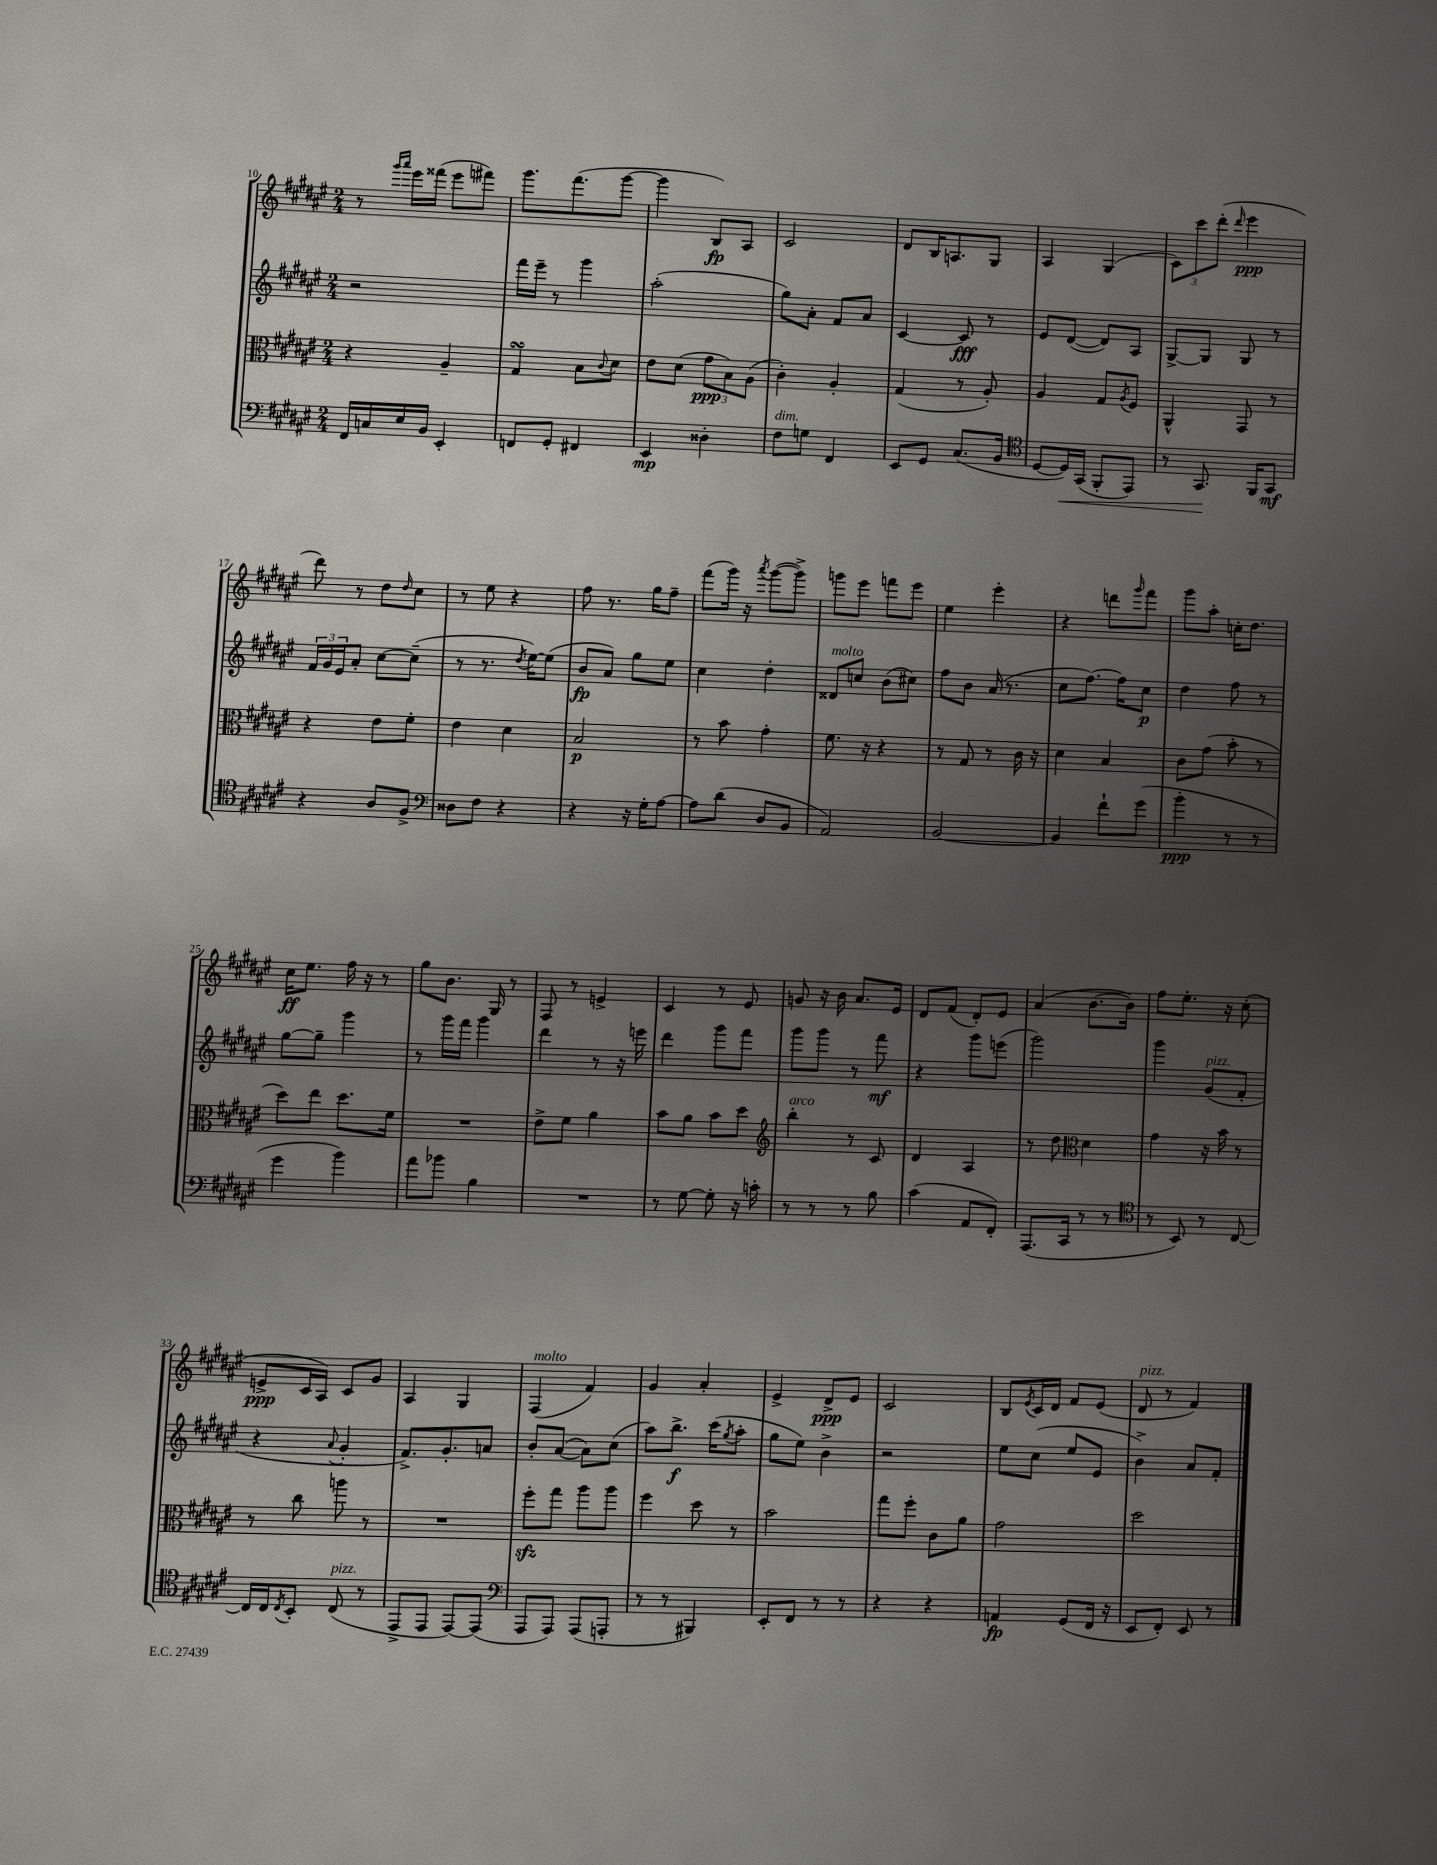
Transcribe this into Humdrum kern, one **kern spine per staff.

**kern	**dynam	**kern	**dynam	**kern	**dynam	**kern	**dynam
*part4	*part4	*part3	*part3	*part2	*part2	*part1	*part1
*staff4	*staff4	*staff3	*staff3	*staff2	*staff2	*staff1	*staff1
*clefF4	*	*clefC3	*	*clefG2	*	*clefG2	*
*k[f#c#g#d#a#e#]	*	*k[f#c#g#d#a#e#]	*	*k[f#c#g#d#a#e#]	*	*k[f#c#g#d#a#e#]	*
*M2/4	*	*M2/4	*	*M2/4	*	*M2/4	*
=10	=10	=10	=10	=10	=10	=10	=10
16FF#/LL	.	4r	.	2r	.	8r	.
16Cn/	.	.	.	.	.	.	.
.	.	.	.	.	.	16qqggg#/LL	.
.	.	.	.	.	.	16qqaaa#/JJ	.
16E#/	.	.	.	.	.	16eee#\LL	.
16BB/JJ	.	.	.	.	.	(16fff##X\JJ	.
4EE#'/	.	4A#~/	.	.	.	8eee#\L	.
.	.	.	.	.	.	8fff#X\J)	.
=11	=11	=11	=11	=11	=11	=11	=11
8FFn/L	.	4G#sSSS/	.	16fff#\LL	.	8.ggg#\L	.
.	.	.	.	16eee#~\JJ	.	.	.
8GG#'/J	.	.	.	8r	.	.	.
.	.	.	.	.	.	(8.fff#\	.
4FF#X/	.	8B\L	.	4ggg#\	.	.	.
.	.	8qqc#/	.	.	.	.	.
.	.	8d#\J	.	.	.	[8ggg#\J	.
=12	=12	=12	=12	=12	=12	=12	=12
4EE#/	mp	8e#\L	.	(2aa#'\	.	4ggg#\]	.
.	.	(8d#\J	.	.	.	.	.
4D##X'\	.	12g#\L	ppp	.	.	8B/L)	fp
.	.	12B\)	.	.	.	.	.
.	.	.	.	.	.	8A#/J	.
.	.	(12A#\J	.	.	.	.	.
=13	=13	=13	=13	=13	=13	=13	=13
!LO:TX:a:i:t=dim.	!	!	!	!	!	!	!
8F#\L	.	4c#'\)	.	8gg#\L)	.	2c#/	.
8Gn\J	.	.	.	8a#'\J	.	.	.
4FF#/	.	4A#'/	.	8f#/L	.	.	.
.	.	.	.	8a#/J	.	.	.
=14	=14	=14	=14	=14	=14	=14	=14
8EE#/L	.	(4G#/	.	[4c#/	.	8d#/L	.
8GG#/J	.	.	.	.	.	16B/K	.
.	.	.	.	.	.	8.An/	.
(8.C#/L	.	8r	.	8c#/]	fff	.	.
.	.	8A#'/)	.	8r	.	8G#/J	.
16BB/Jk	.	.	.	.	.	.	.
=15	=15	=15	=15	=15	=15	=15	=15
*clefC4	*	*	*	*	*	*	*
[8D#/L	.	4A#/	.	8e#/L	.	4A#/	.
!	!LO:HP:b	!	!	!	!	!	!
16D#/L])	<	.	.	([8d#/J	.	.	.
(16GG#/JJ	.	.	.	.	.	.	.
8FF#'/L	.	8G#/L	.	8d#/L])	.	(4G#/	.
.	.	8qA#/	.	.	.	.	.
8EE#/J)	.	8F#/J	.	8A#/J	.	.	.
=16	=16	=16	=16	=16	=16	=16	=16
8r	.	4AA#^^/	.	[8G#^/L	.	12c#\L)	.
.	.	.	.	.	.	12ccc#\	.
8.GG#/	.	.	.	8G#/J]	.	.	.
.	.	.	.	.	.	(12ddd#'\J	.
.	.	.	.	.	.	16qqddd#/	.
.	.	8GG#/	.	8G#/	.	4eee#\	ppp
16FF#/KL	[	.	.	.	.	.	.
8GG#/J	mf	8r	.	8r	.	.	.
!!LO:LB:g=z
=17	=17	=17	=17	=17	=17	=17	=17
4r	.	4r	.	24f#/LL	.	8ddd#\)	.
.	.	.	.	24g#/	.	.	.
.	.	.	.	24e#/J	.	.	.
.	.	.	.	8a#'/J	.	8r	.
8A#/L	.	8e#\L	.	[8cc#\L	.	8dd#\L	.
.	.	.	.	.	.	16qqdd#/	.
8F#^/J	.	8f#'\J	.	(8cc#~\J]	.	8cc#\J	.
=18	=18	=18	=18	=18	=18	=18	=18
*clefF4	*	*	*	*	*	*	*
8D##X\L	.	4e#\	.	8r	.	8r	.
8F#\J	.	.	.	8.r	.	8ee#\	.
4r	.	4d#\	.	.	.	4r	.
.	.	.	.	8qdd#/	.	.	.
.	.	.	.	[16ee#\KL)	.	.	.
.	.	.	.	(8ee#\J]	.	.	.
=19	=19	=19	=19	=19	=19	=19	=19
4r	.	2B/	p	8b/L	fp	8ff#\	.
.	.	.	.	8a#/J)	.	8.r	.
16r	.	.	.	8gg#\L	.	.	.
16G#'\KL	.	.	.	.	.	16gg#\KL	.
[8A#\J	.	.	.	8ee#\J	.	8ff#~\J	.
=20	=20	=20	=20	=20	=20	=20	=20
8A#\L]	.	8r	.	4cc#\	.	(8fff#\L	.
(8d#\J	.	8b\	.	.	.	16ggg#\Jk)	.
.	.	.	.	.	.	16r	.
.	.	.	.	.	.	8qaaa#/	.
8D#/L	.	4g#'\	.	4dd#'\	.	([8ggg#\L	.
8BB/J	.	.	.	.	.	8ggg#^\J])	.
=21	=21	=21	=21	=21	=21	=21	=21
!	!	!	!	!LO:TX:a:i:t=molto	!	!	!
2AA#/)	.	8.f#\	.	8d##X/L	.	8gggn\L	.
.	.	.	.	8ccn/J	.	8eee#\J	.
.	.	16r	.	.	.	.	.
.	.	4r	.	(8b\L	.	8fffn\L	.
.	.	.	.	8cc#X\J)	.	8eee#\J	.
=22	=22	=22	=22	=22	=22	=22	=22
[2BB/	.	8r	.	8ff#\L	.	4ee#\	.
.	.	8G#/	.	8b\J	.	.	.
.	.	8r	.	(16a#/	.	4eee#'\	.
.	.	.	.	8.r	.	.	.
.	.	16c#\	.	.	.	.	.
.	.	16r	.	.	.	.	.
=23	=23	=23	=23	=23	=23	=23	=23
4BB/]	.	4d#\	.	8cc#\L	.	4r	.
.	.	.	.	[8.ff#\J)	.	.	.
8f#`\L	.	4B/	.	.	.	8dddn\L	.
.	.	.	.	16ff#\KL]	.	.	.
.	.	.	.	.	.	16qqggg#/	.
(8g#\J	.	.	.	8cc#\J	p	8fff#\J	.
=24	=24	=24	=24	=24	=24	=24	=24
4b'\	ppp	8c#\L	.	4dd#\	.	8ggg#\L	.
.	.	(8g#\J	.	.	.	8aa#'\J	.
8r	.	8b'\	.	8ff#\	.	16ccn'\KL	.
.	.	.	.	.	.	8.dd#\J	.
8r	.	8r	.	8r	.	.	.
!!LO:LB:g=z
=25	=25	=25	=25	=25	=25	=25	=25
4g#\	.	8dd#\L)	.	[8gg#\L	.	16cc#\KL	ff
.	.	.	.	.	.	8.ee#\J	.
.	.	8ee#\J	.	8gg#~\J]	.	.	.
4b\)	.	8.dd#\L	.	4ggg#\	.	16ff#\	.
.	.	.	.	.	.	16r	.
.	.	.	.	.	.	8r	.
.	.	16f#\Jk	.	.	.	.	.
=26	=26	=26	=26	=26	=26	=26	=26
8a#\L	.	2r	.	8r	.	8gg#\L	.
8b-X\J	.	.	.	16ggg#\LL	.	8.b\J	.
.	.	.	.	16fff#\JJ	.	.	.
4B\	.	.	.	4ggg#\	.	.	.
.	.	.	.	.	.	16G#/	.
.	.	.	.	.	.	8r	.
=27	=27	=27	=27	=27	=27	=27	=27
2r	.	8e#^\L	.	4ddd#\	.	8F#/	.
.	.	8f#\J	.	.	.	8r	.
.	.	4a#\	.	8r	.	4en^/	.
.	.	.	.	16r	.	.	.
.	.	.	.	16eeen\	.	.	.
=28	=28	=28	=28	=28	=28	=28	=28
8r	.	8b\L	.	4ddd#\	.	4c#/	.
[8G#\	.	8a#\J	.	.	.	.	.
8G#'\]	.	8b\L	.	8ggg#\L	.	8r	.
16r	.	8dd#\J	.	8fff#\J	.	8e#/	.
16cn'\	.	.	.	.	.	.	.
=29	=29	=29	=29	=29	=29	=29	=29
*	*	*clefG2	*	*	*	*	*
!	!	!LO:TX:a:i:t=arco	!	!	!	!	!
8r	.	4bb'\	.	8ggg#\L	.	8gn/	.
8r	.	.	.	8ggg#\J	.	16r	.
.	.	.	.	.	.	16b\	.
8r	.	8r	.	8r	.	8.a#/L	.
8B\	.	8c#/	.	8fff#\	mf	.	.
.	.	.	.	.	.	16e#/Jk	.
=30	=30	=30	=30	=30	=30	=30	=30
(4c#\	.	4d#/	.	4r	.	8d#/L	.
.	.	.	.	.	.	(8f#/J	.
8AA#/L	.	4A#/	.	8ggg#\L	.	8d#'/L)	.
8FF#'/J)	.	.	.	(8eeen\J	.	8e#/J	.
=31	=31	=31	=31	=31	=31	=31	=31
(8.AAA#/L	.	8r	.	2ggg#\)	.	(4a#/	.
.	.	8dd#\	.	.	.	.	.
16CC#/Jk	.	.	.	.	.	.	.
*	*	*clefC3	*	*	*	*	*
8r	.	4d#\	.	.	.	[8.b\L	.
8r	.	.	.	.	.	.	.
.	.	.	.	.	.	16b\Jk])	.
=32	=32	=32	=32	=32	=32	=32	=32
*clefC4	*	*	*	*	*	*	*
8r	.	4g#\	.	4ggg#\	.	8ff#\L	.
8BB/)	.	.	.	.	.	8.ee#'\J	.
!	!	!	!	!LO:TX:a:i:t=pizz.	!	!	!
8r	.	16r	.	(8g#/L	.	.	.
.	.	16b\	.	.	.	16r	.
[8C#/	.	8r	.	8f#'/J	.	(8cc#'\	.
!!LO:LB:g=z
=33	=33	=33	=33	=33	=33	=33	=33
16C#/LL]	.	8r	.	4r	.	8en^/L	ppp
16C#/J	.	.	.	.	.	.	.
8qC#/	.	.	.	.	.	.	.
8BB'/J	.	8cc#\	.	.	.	16c#/L	.
.	.	.	.	.	.	16A#/JJ)	.
.	.	.	.	8qqa#/	.	.	.
!LO:TX:a:i:t=pizz.	!	!	!	!	!	!	!
(8C#/	.	8aan\	.	4g#'/	.	8c#/L	.
8r	.	8r	.	.	.	8g#/J	.
=34	=34	=34	=34	=34	=34	=34	=34
8EE#^/L	.	2r	.	8.f#^/L)	.	4A#/	.
8EE#/J	.	.	.	.	.	.	.
.	.	.	.	8.g#'/	.	.	.
[8EE#/L)	.	.	.	.	.	4G#/	.
(8EE#/J]	.	.	.	8an/J	.	.	.
=35	=35	=35	=35	=35	=35	=35	=35
*clefF4	*	*	*	*	*	*	*
!	!	!	!	!	!	!LO:TX:a:i:t=molto	!
8AAA#/L	.	8ff#zz'\L	.	8b'/L	.	(4F#/	.
8AAA#/J)	.	8gg#\J	.	([8a#/J	.	.	.
(8AAA#/L	.	8aa#\L	.	8a#\L])	.	4f#/)	.
8AAAn'/J	.	8aa#\J	.	(8cc#\J	.	.	.
=36	=36	=36	=36	=36	=36	=36	=36
8r	.	4ff#\	.	8aa#\L)	.	4g#/	.
8r	.	.	.	8.bb^\J	f	.	.
4BBB#X/)	.	8dd#\	.	.	.	4a#'/	.
.	.	.	.	(16ccc#\KL	.	.	.
.	.	.	.	8qgg#/	.	.	.
.	.	8r	.	8aa#'\J	.	.	.
=37	=37	=37	=37	=37	=37	=37	=37
8EE#'/L	.	2b\	.	8gg#\L	.	4e#^/	.
8FF#/J	.	.	.	8ee#\J)	.	.	.
8r	.	.	.	4b^\	.	8d#^/L	ppp
8r	.	.	.	.	.	8e#/J	.
=38	=38	=38	=38	=38	=38	=38	=38
4r	.	8gg#\L	.	2r	.	2c#/	.
.	.	8ff#'\J	.	.	.	.	.
4r	.	8c#\L	.	.	.	.	.
.	.	8a#\J	.	.	.	.	.
=39	=39	=39	=39	=39	=39	=39	=39
4AAn/	fp	2g#\	.	8ee#\L	.	8B/L	.
.	.	.	.	.	.	8qe#/	.
.	.	.	.	(8cc#\J	.	16c#/L	.
.	.	.	.	.	.	16d#/JJ	.
(8GG#/L	.	.	.	8ee#/L	.	8f#/L	.
16FF#/Jk	.	.	.	8e#/J	.	(8e#/J	.
16r	.	.	.	.	.	.	.
=40	=40	=40	=40	=40	=40	=40	=40
!	!	!	!	!	!	!LO:TX:a:i:t=pizz.	!
8EE#/L	.	2dd#\	.	4b^\)	.	8d#/	.
8FF#'/J)	.	.	.	.	.	8r	.
8EE#/	.	.	.	8a#/L	.	4f#/)	.
8r	.	.	.	8f#'/J	.	.	.
==	==	==	==	==	==	==	==
*-	*-	*-	*-	*-	*-	*-	*-
